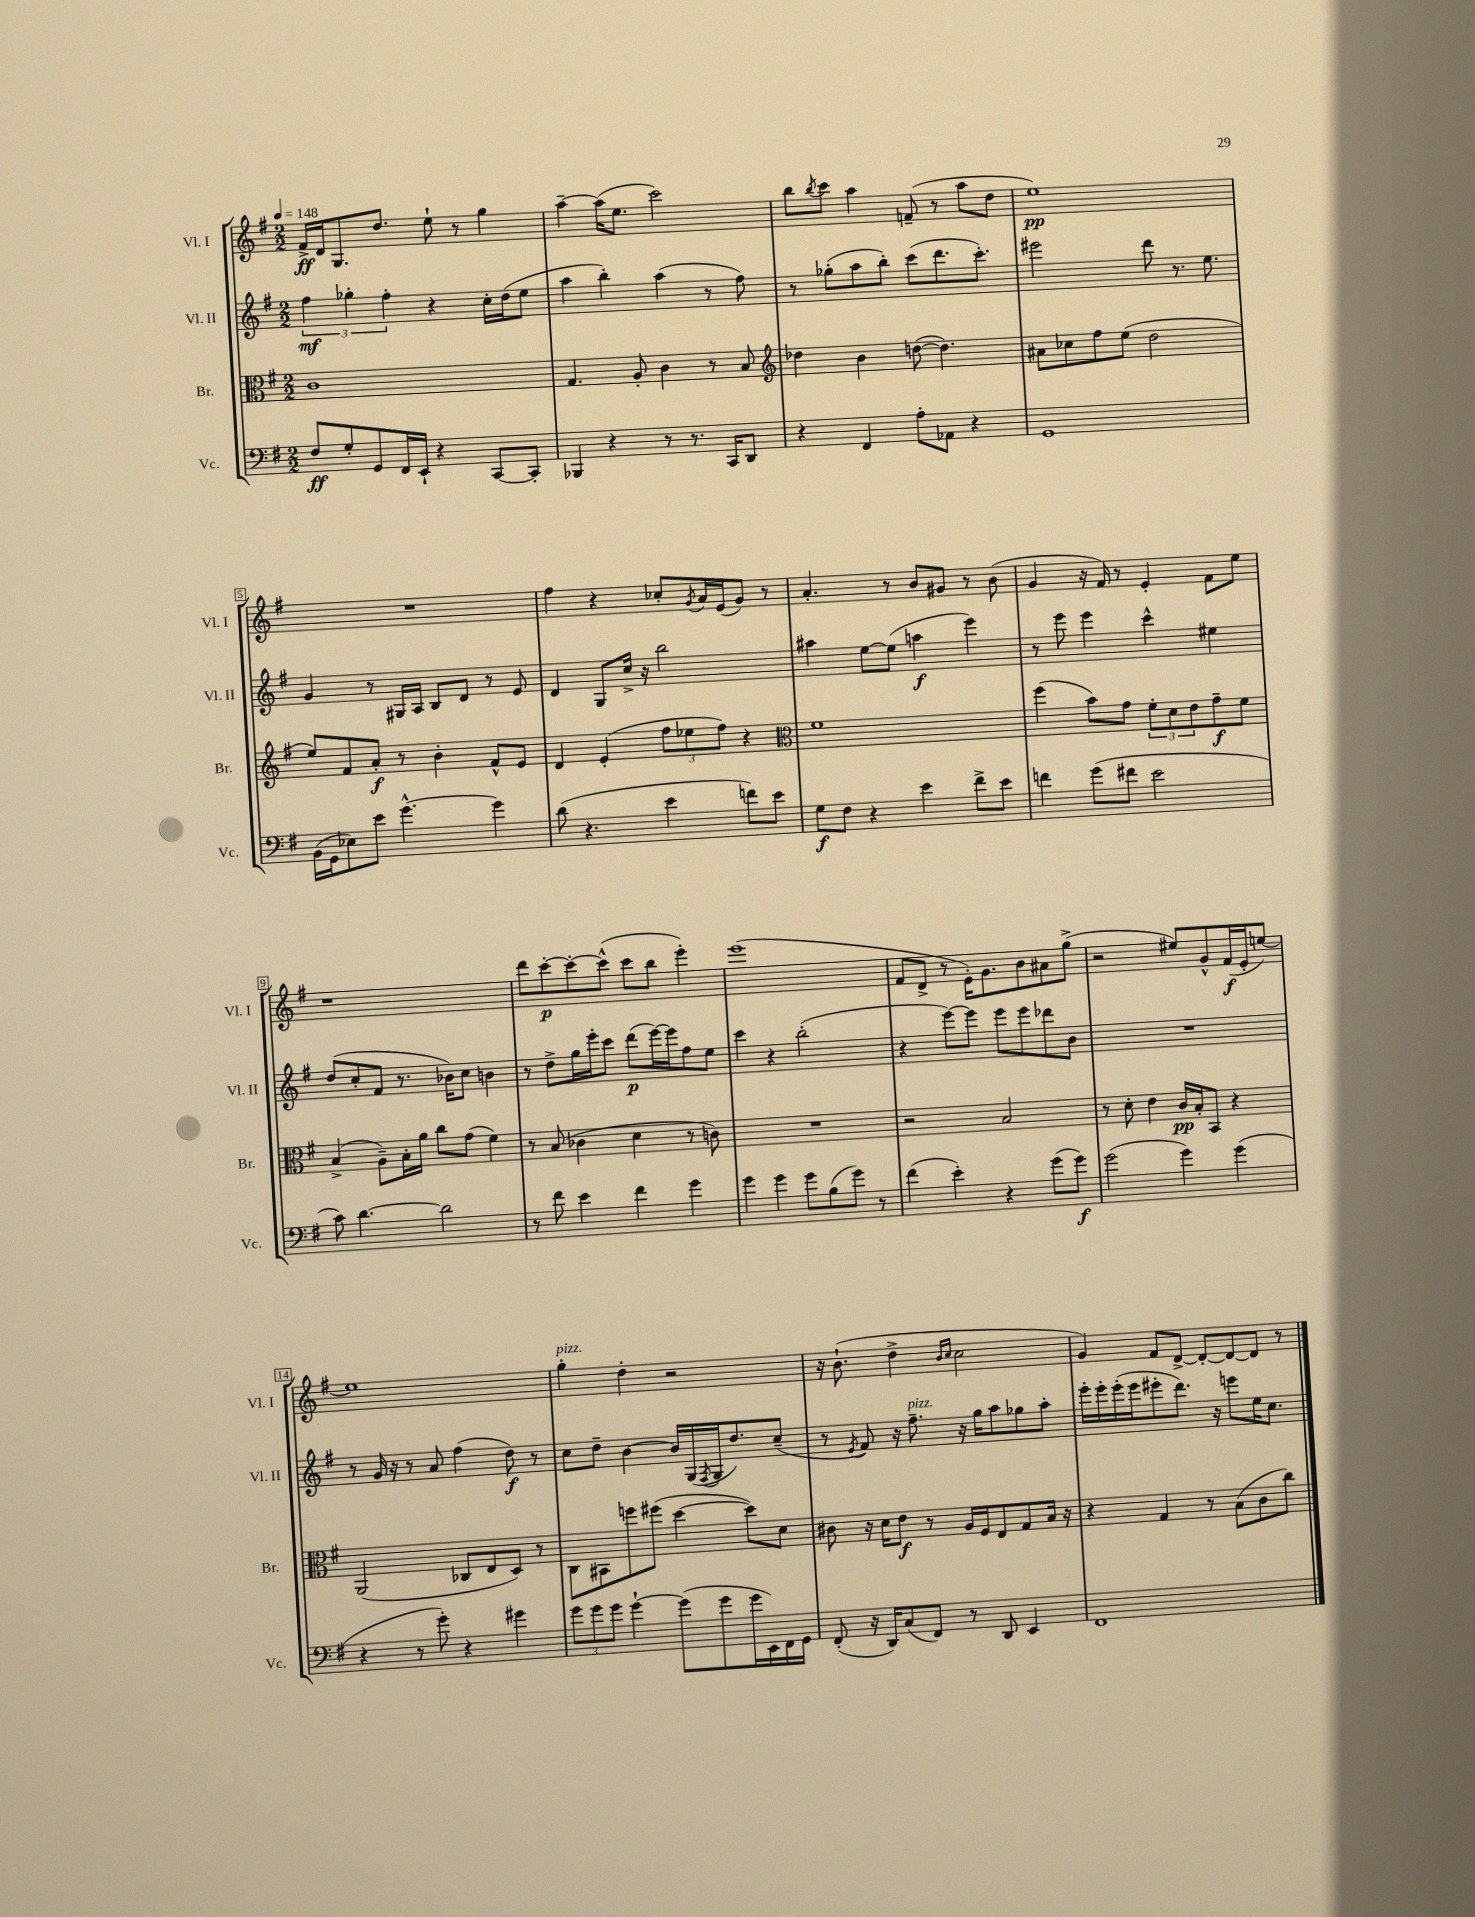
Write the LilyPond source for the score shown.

<<
\new StaffGroup <<
\new Staff = "s0" \with { instrumentName = "Vl. I" shortInstrumentName = "Vl. I" } {
    \clef treble \key g \major \numericTimeSignature \time 2/2 \tempo 4 = 148
    fis'16->\ff d'16 g8. d''8. e''8-! r8 g''4 |
    a''4~-- a''16( e''8. c'''2) |
    b''8 \acciaccatura { b''8 } c'''8 a''4 f'8--( r8 a''8 d''8 |
    e''1\pp) |
    R1 |
    fis''4 r4 ces''8-. \acciaccatura { g'8 } a'16 e'16( g'8) r8 |
    a'4.-. r8 b'8 gis'8 r8 b'8( |
    g'4 r16 fis'16) r8 e'4-. fis'8 e''8 |
    r1 |
    d'''8 c'''8~-.\p c'''8~-. c'''8-^( c'''8 b''8 e'''4-.) |
    e'''1( |
    fis'8 d'8-> r8 e'16-.) g'8. b'8 ais'8 g''8->( |
    r2 eis''8) g'8-^ fis'16\f( e'16-. e''8~) |
    e''1 |
    g''4-.^\markup { \italic "pizz." } d''4-. r2 |
    r16 b'8.-!( d''4-> \grace { b'16 c''16 } c''2 |
    g'4) fis'8 d'8~-> d'8~-. d'8~ d'8 r8 \bar "|." |
}
\new Staff = "s1" \with { instrumentName = "Vl. II" shortInstrumentName = "Vl. II" } {
    \clef treble \key g \major \numericTimeSignature \time 2/2
    \tuplet 3/2 { fis''4\mf ges''4-. fis''4-. } r4 c''16-. d''16( e''8 |
    a''4 b''4-.) a''4( r8 fis''8) |
    r8 ges''8-.( a''8 b''8-.) c'''8( d'''8. c'''8.-.) |
    eis'''2 d'''8 r8. e''8. |
    g'4 r8 gis16 a16 b8 d'8 r8 e'8 |
    d'4 g8 c''16-> r16 b''2 |
    ais''4 e''8~ e''8( a''4\f e'''4) |
    r8 e'''8 e'''4 c'''4-^ eis''4 |
    d''8( c''8-. fis'8 r8. bes'16) c''8 b'4 |
    r8 d''8-> g''16 e'''16-. c'''8 d'''8\p( e'''16~) e'''16 fis''8 e''8 |
    c'''4 r4 b''2-.( |
    r4 e'''8~) e'''8 e'''8 e'''8 des'''8 b'8 |
    R1 |
    r8 g'16 r16 r8 a'8 fis''4( d''8\f) r8 |
    c''8 d''8-- b'4~ b'16 g16( \acciaccatura { fis8 } g16 d''8.) c''8--( |
    r8 \acciaccatura { e'8 } fis'8) r16 fis''8.--^\markup { \italic "pizz." } r16 g''16 a''8 ges''8 a''8-. |
    e'''16-. e'''16-. e'''16-.( e'''16 eis'''8-. d'''8.) r16 e'''8 e''16 c''8. \bar "|." |
}
\new Staff = "s2" \with { instrumentName = "Br." shortInstrumentName = "Br." } {
    \clef alto \key g \major \numericTimeSignature \time 2/2
    c'1 |
    g4. a8-. c'4 r8 b8 |
    \clef treble des''4 b'4 d''8~( d''4.) |
    ais'8 ces''8 fis''8 e''8( d''2 |
    e''8) fis'8 a'8-.\f r8 b'4-. fis'8-^ e'8 |
    d'4 e'4-.( \tuplet 3/2 { fis''8 ees''8 fis''8) } r4 |
    \clef alto fis'1 |
    fis''4( b'8) g'8 \tuplet 3/2 { fis'8-. d'8 e'8 } g'8--\f fis'8 |
    b4->( a8--) b16-. a'16 c''8 g'8( fis'4) |
    r8 b8( ces'4 d'4 r8 c'8) |
    R1 |
    r2 b2 |
    r8 d'8-. e'4 c'16\pp b16-. b,8 r4 |
    a,2( ces8 e8 d8) r8 |
    c8 bis,8 f''8 fis''8( d''4~ d''8) d'8 |
    cis'8 r16 d'16 e'8\f r8 a16 fis16 e8 g8 b16 r16 |
    r4 g4 r8 b8( c'8 c''8) \bar "|." |
}
\new Staff = "s3" \with { instrumentName = "Vc." shortInstrumentName = "Vc." } {
    \clef bass \key g \major \numericTimeSignature \time 2/2
    fis8\ff g8-. g,8 fis,16 e,16-! r4 c,8~ c,8-. |
    bes,,4 r4 r8 r8. c,16 d,8 |
    r4 fis,4 a8-. aes,8 r4 |
    g,1 |
    b,16( g,16 ees8) e'8 g'4.~-^ g'4 |
    d'8( r4. e'4 f'8) e'8 |
    g8\f fis8 r4 e'4 fis'8-> e'8 |
    f'4 g'8( fis'8 e'2 |
    c'8) d'4.~ d'2 |
    r8 fis'8 e'4 fis'4 g'4 |
    g'4 g'4 g'8 b8( g'8) r8 |
    fis'4( e'4-.) r4 g'8( g'8\f) |
    g'2( g'4) g'4( |
    r4 r8 g'8-.) r4 gis'4 |
    \tuplet 3/2 { g'8 g'8 g'8 } g'4~-! g'8( g'8 g'16 e,16) fis,16 g,16 |
    fis,8-.( r16 d,16) c8( fis,8) r8 d,8 e,4 |
    fis,1 \bar "|." |
}
>>
>>
\layout { \context { \Score \override BarNumber.stencil = #(make-stencil-boxer 0.1 0.3 ly:text-interface::print) } }
